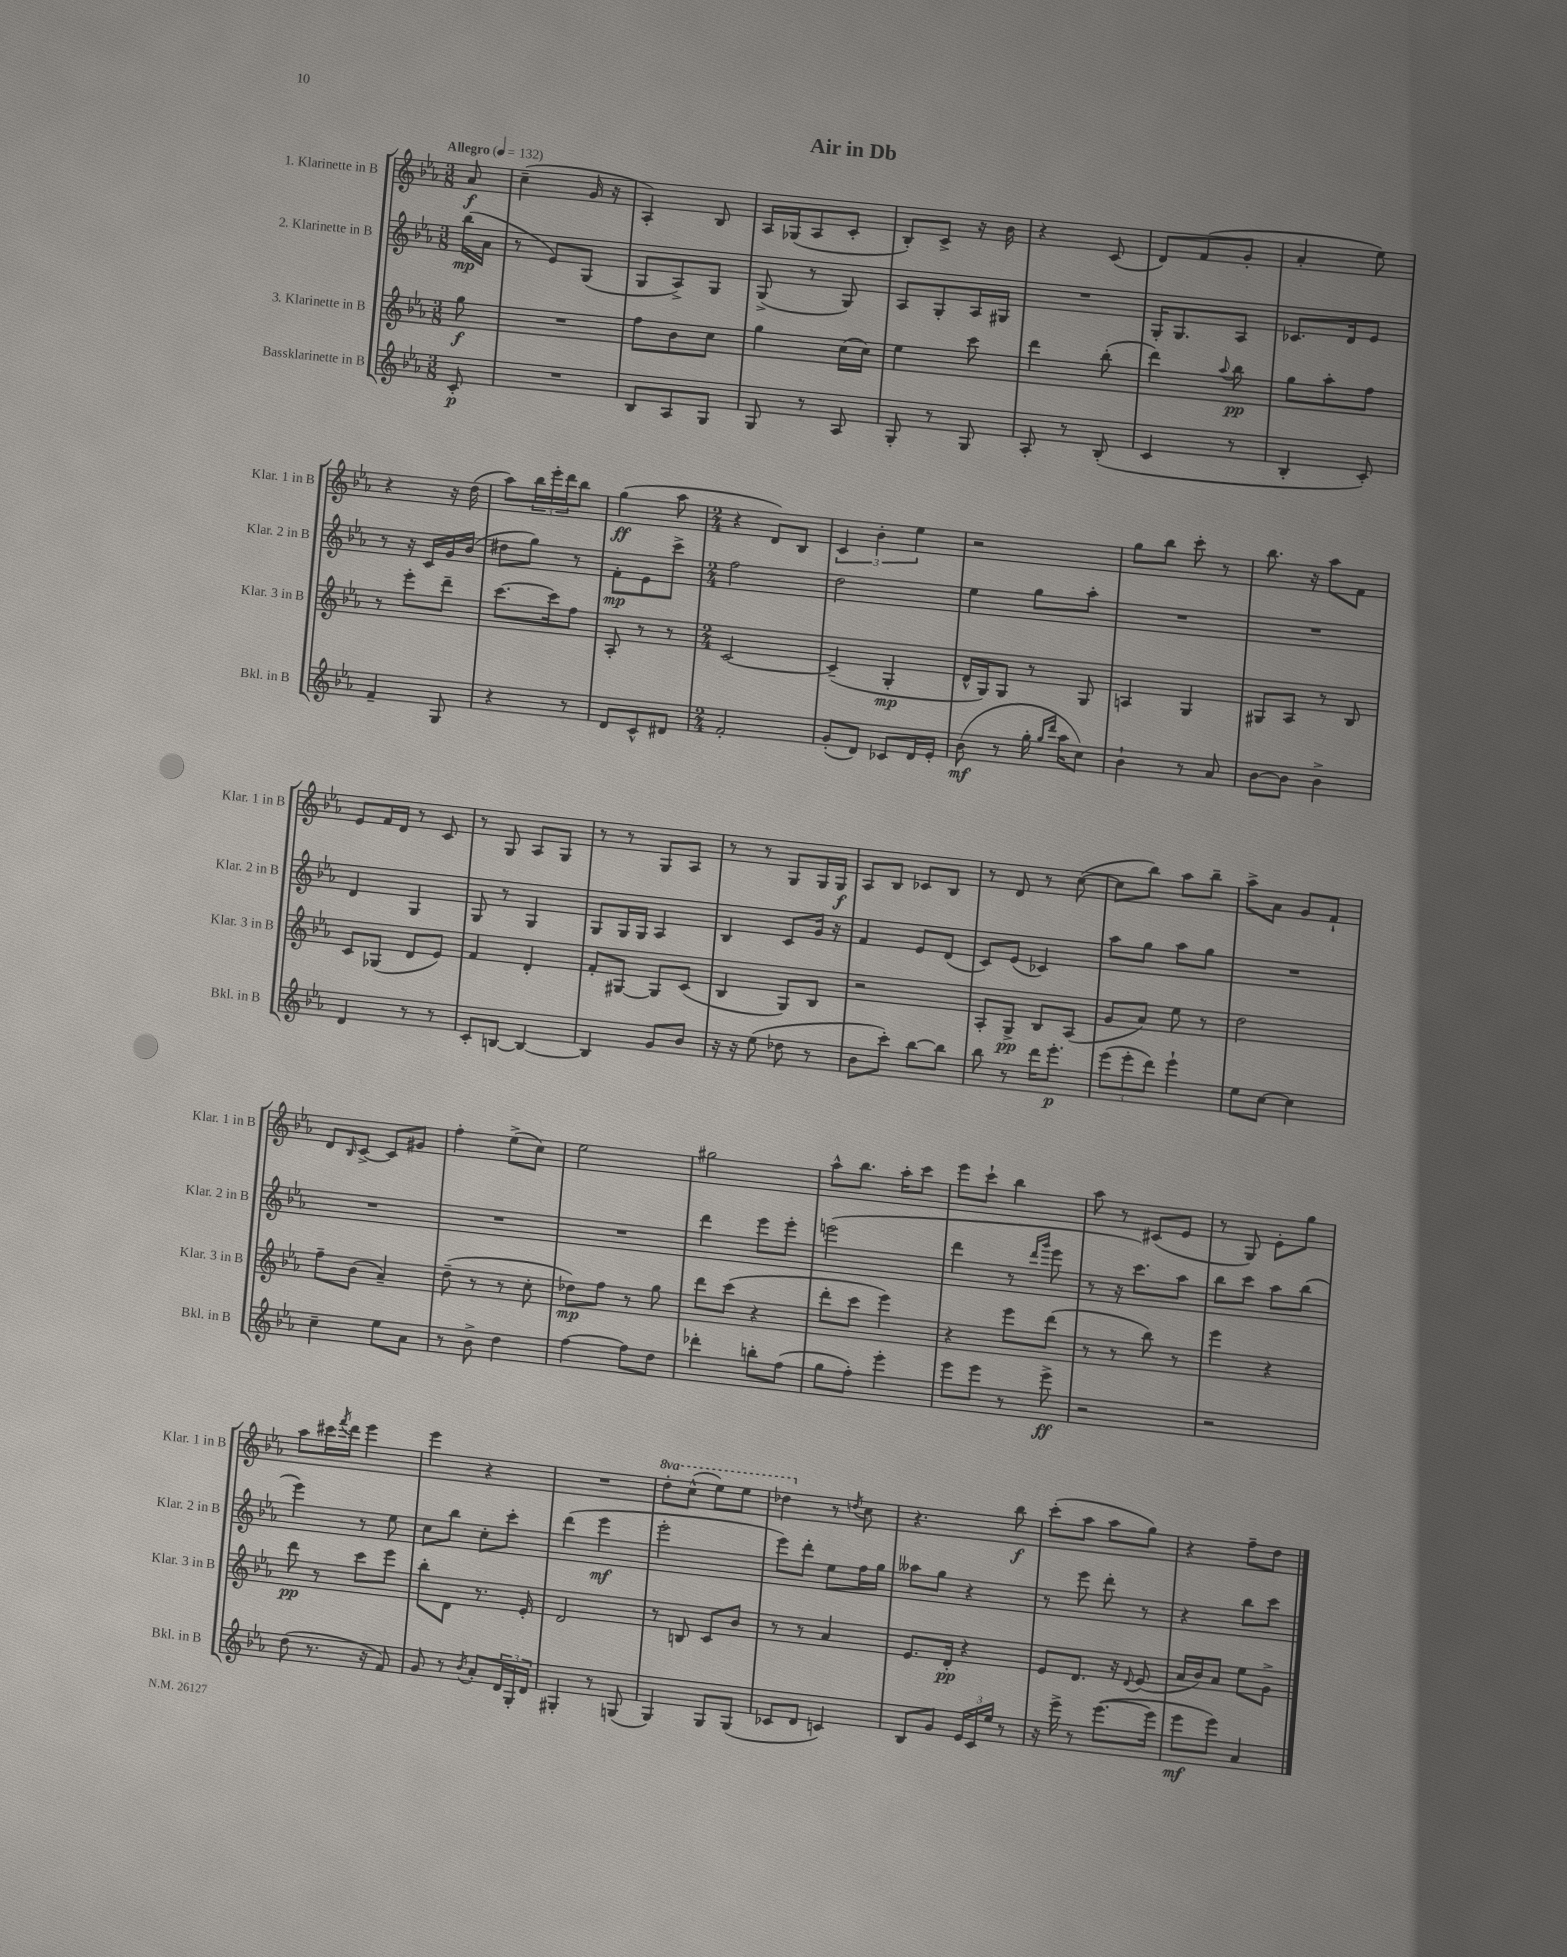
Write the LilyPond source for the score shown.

\header { title = "Air in Db" }
<<
\new StaffGroup <<
\new Staff = "s0" \with { instrumentName = "1. Klarinette in B" shortInstrumentName = "Klar. 1 in B" } {
    \clef treble \key ees \major \numericTimeSignature \time 3/8 \set Staff.ottavationMarkups = #ottavation-simple-ordinals \partial 8 \tempo "Allegro" 4 = 132
    aes'8\f |
    c''4--( g'16 r16 |
    aes4-.) bes8 |
    aes16 ges16( aes8 c'8-. |
    bes8-.) c'8-> r16 bes'16 |
    r4 c'8( |
    d'8) f'8( g'8-. |
    aes'4-. ees''8) |
    r4 r16 d''16( |
    aes''8) \tuplet 3/2 { bes''16 ees'''16-. d'''16 } bes''8 |
    g''4\ff( aes''8 |
    \numericTimeSignature \time 2/4 r4 d'8) bes8 |
    \tuplet 3/2 { c'4 bes'4-. ees''4 } |
    r2 |
    g''8 bes''8 c'''8-. r8 |
    bes''8. r16 aes''8 f'8 |
    ees'8 f'16 d'16 r8 c'8 |
    r8 g8 aes8 g8 |
    r8 r8 g8 aes8 |
    r8 r8 g8 g16 g16\f |
    aes8 bes8 ces'8 bes8 |
    r8 d'8 r8 c''8~( |
    c''8 bes''8) aes''8 bes''8-- |
    aes''8-> aes'8 g'8 f'8-! |
    d'8 \grace { bes16 } c'8~-> c'8 gis'8 |
    f''4-. ees''8->( c''8) |
    ees''2 |
    gis''2 |
    aes''8-^ bes''8. aes''16-. c'''8 |
    ees'''8 c'''8-! bes''4 |
    aes''8 r8 cis'8( ees'8 |
    r8 g8) ees'8-. g''8 |
    aes''8 cis'''16 \acciaccatura { f'''8 } d'''16 ees'''4 |
    ees'''4 r4 |
    R2 |
    \ottava #1 d'''8-. c'''8-^( ees'''8) ees'''8 |
    des'''4 \ottava #0 r8 \acciaccatura { d''!8 } c''8 |
    r4. bes''8\f |
    c'''8-.( aes''8 aes''8 g''8) |
    r4 f''8-- d''8 \bar "|." |
}
\new Staff = "s1" \with { instrumentName = "2. Klarinette in B" shortInstrumentName = "Klar. 2 in B" } {
    \clef treble \key ees \major \numericTimeSignature \time 3/8 \partial 8
    bes''16\mp( aes'16 |
    r8 ees'8) g8( |
    g8 aes8->) g8 |
    g8->( r8 g8) |
    aes8 g8-. aes16 gis16 |
    R4. |
    g16-. g8. aes8 |
    ces'8. d'16 ees'8 |
    r8 r16 c'16 g'16 bes'16( |
    dis''8 g''8) r8 |
    f'8-.\mp ees'8 c'''8-> |
    \numericTimeSignature \time 2/4 f''2 |
    d''2 |
    ees''4 g''8 aes''8-. |
    R2 |
    R2 |
    d'4 g4 |
    g8 r8 g4 |
    g8 g16 g16 aes4 |
    bes4 c'8 g'16 r16 |
    f'4 ees'8 d'8( |
    c'8) ees'8( ces'4) |
    aes''8 g''8 aes''8 g''8 |
    R2 |
    R2 |
    R2 |
    R2 |
    d'''4 ees'''8 ees'''8-. |
    e'''2( |
    d'''4 r8 \grace { d'''16 g'''16 } ees'''8 |
    r8 r16 c'''8.) aes''8 |
    bes''8 c'''8 aes''8 bes''8( |
    ees'''4) r8 ees''8 |
    c''8 bes''8 c''8-. c'''8-. |
    d'''4( ees'''4\mf |
    ees'''2-. |
    ees'''8) d'''8-. ees''8 f''16 g''16 |
    aeses''8 g''8 r4 |
    r8 ees'''8 d'''8-. r8 |
    r4 bes''8 c'''8 \bar "|." |
}
\new Staff = "s2" \with { instrumentName = "3. Klarinette in B" shortInstrumentName = "Klar. 3 in B" } {
    \clef treble \key ees \major \numericTimeSignature \time 3/8 \partial 8
    g''8\f |
    R4. |
    f''8 bes'8 c''8 |
    g''4 c''16( c''16) |
    ees''4 c'''8 |
    d'''4 bes''8-.( |
    d'''4) \appoggiatura { aes''8 } bes''8\pp |
    g''8 aes''8-. f''8 |
    r8 ees'''8-. d'''8-- |
    c'''8.~ c'''16 f''8 |
    aes8-. r8 r8 |
    \numericTimeSignature \time 2/4 c'2~ |
    c'4--( g4-.\mp |
    d'16-^ g16) g8 r8 g8 |
    a4 g4 |
    gis8 aes8 r8 bes8 |
    c'8 ges8( d'8 ees'8) |
    f'4 d'4-. |
    f'8-. gis8~ gis8 c'8( |
    bes4 g8) bes8 |
    r2 |
    aes8-. g8->\pp bes8 aes8( |
    g'8 aes'8) ees''8 r8 |
    d''2 |
    f''8-- bes'8( aes'4--) |
    d''8--( r8 r8 c''8-. |
    des''8\mp) f''8 r8 g''8 |
    d'''8 c'''8( r4 |
    d'''8-. c'''8 ees'''4) |
    r4 ees'''8 d'''8( |
    r8 r8 bes''8) r8 |
    ees'''4 r4 |
    d'''8\pp r8 c'''8 ees'''8 |
    bes''8-. d'8 r8. ees'16-. |
    d'2 |
    r8 b8 c'8 bes'8 |
    r8 r8 aes'4 |
    ees'8. d'16-.\pp r4 |
    ees'8 d'8. r16 \appoggiatura { d'8 } ees'8( |
    aes'16 bes'16) aes'8 ees''8 g'8-> \bar "|." |
}
\new Staff = "s3" \with { instrumentName = "Bassklarinette in B" shortInstrumentName = "Bkl. in B" } {
    \clef treble \key ees \major \numericTimeSignature \time 3/8 \partial 8
    c'8-.\p |
    R4. |
    bes8 aes8 g8 |
    g8 r8 aes8 |
    g8-. r8 g8 |
    aes8-. r8 bes8-.( |
    c'4 r8 |
    bes4-. c'8-.) |
    f'4-- g8 |
    r4 r8 |
    d'8 c'8-^ dis'8 |
    \numericTimeSignature \time 2/4 f'2-. |
    g'8-.( d'8) ces'8 d'16 ees'16-. |
    bes'8\mf( r8 g''16-. \grace { g''16 d'''16 } aes''16 c''8) |
    bes'4-! r8 aes'8 |
    bes'8~ bes'8 bes'4-> |
    d'4 r8 r8 |
    c'8-. b8~ b4~ |
    b4 g'8 bes'8 |
    r16 r16 ees''8( des''8 r8 |
    bes'8 c'''8-.) bes''8~ bes''8 |
    bes''8 r8 d'''16 ees'''8.-.\p |
    \tuplet 3/2 { ees'''8( ees'''8-. d'''8) } ees'''4-! |
    ees''8 c''8~ c''4 |
    c''4-- ees''8 aes'8 |
    r8 bes'8-> d''4 |
    f''4~ f''8 d''8 |
    des'''4-. b''8-. f''8( |
    g''8 f''8-.) ees'''4-. |
    ees'''8 ees'''8 r8 ees'''8->\ff |
    r2 |
    r2 |
    d''8( r8. r16 f'8) |
    g'8 r8 \acciaccatura { bes'8 } aes'8-. \tuplet 3/2 { d'16 g16-. d'16 } |
    gis4-. r8 g8( |
    g4) g8 g8( |
    ces'8 d'8 c'4) |
    bes8 g'8 \tuplet 3/2 { ees'16 c'16 ees''16 } r8 |
    r16 ees'''16-> r8 ees'''8.~( ees'''16 |
    ees'''8\mf ees'''8) aes'4 \bar "|." |
}
>>
>>
\layout { \context { \Score \remove "Bar_number_engraver" } }
